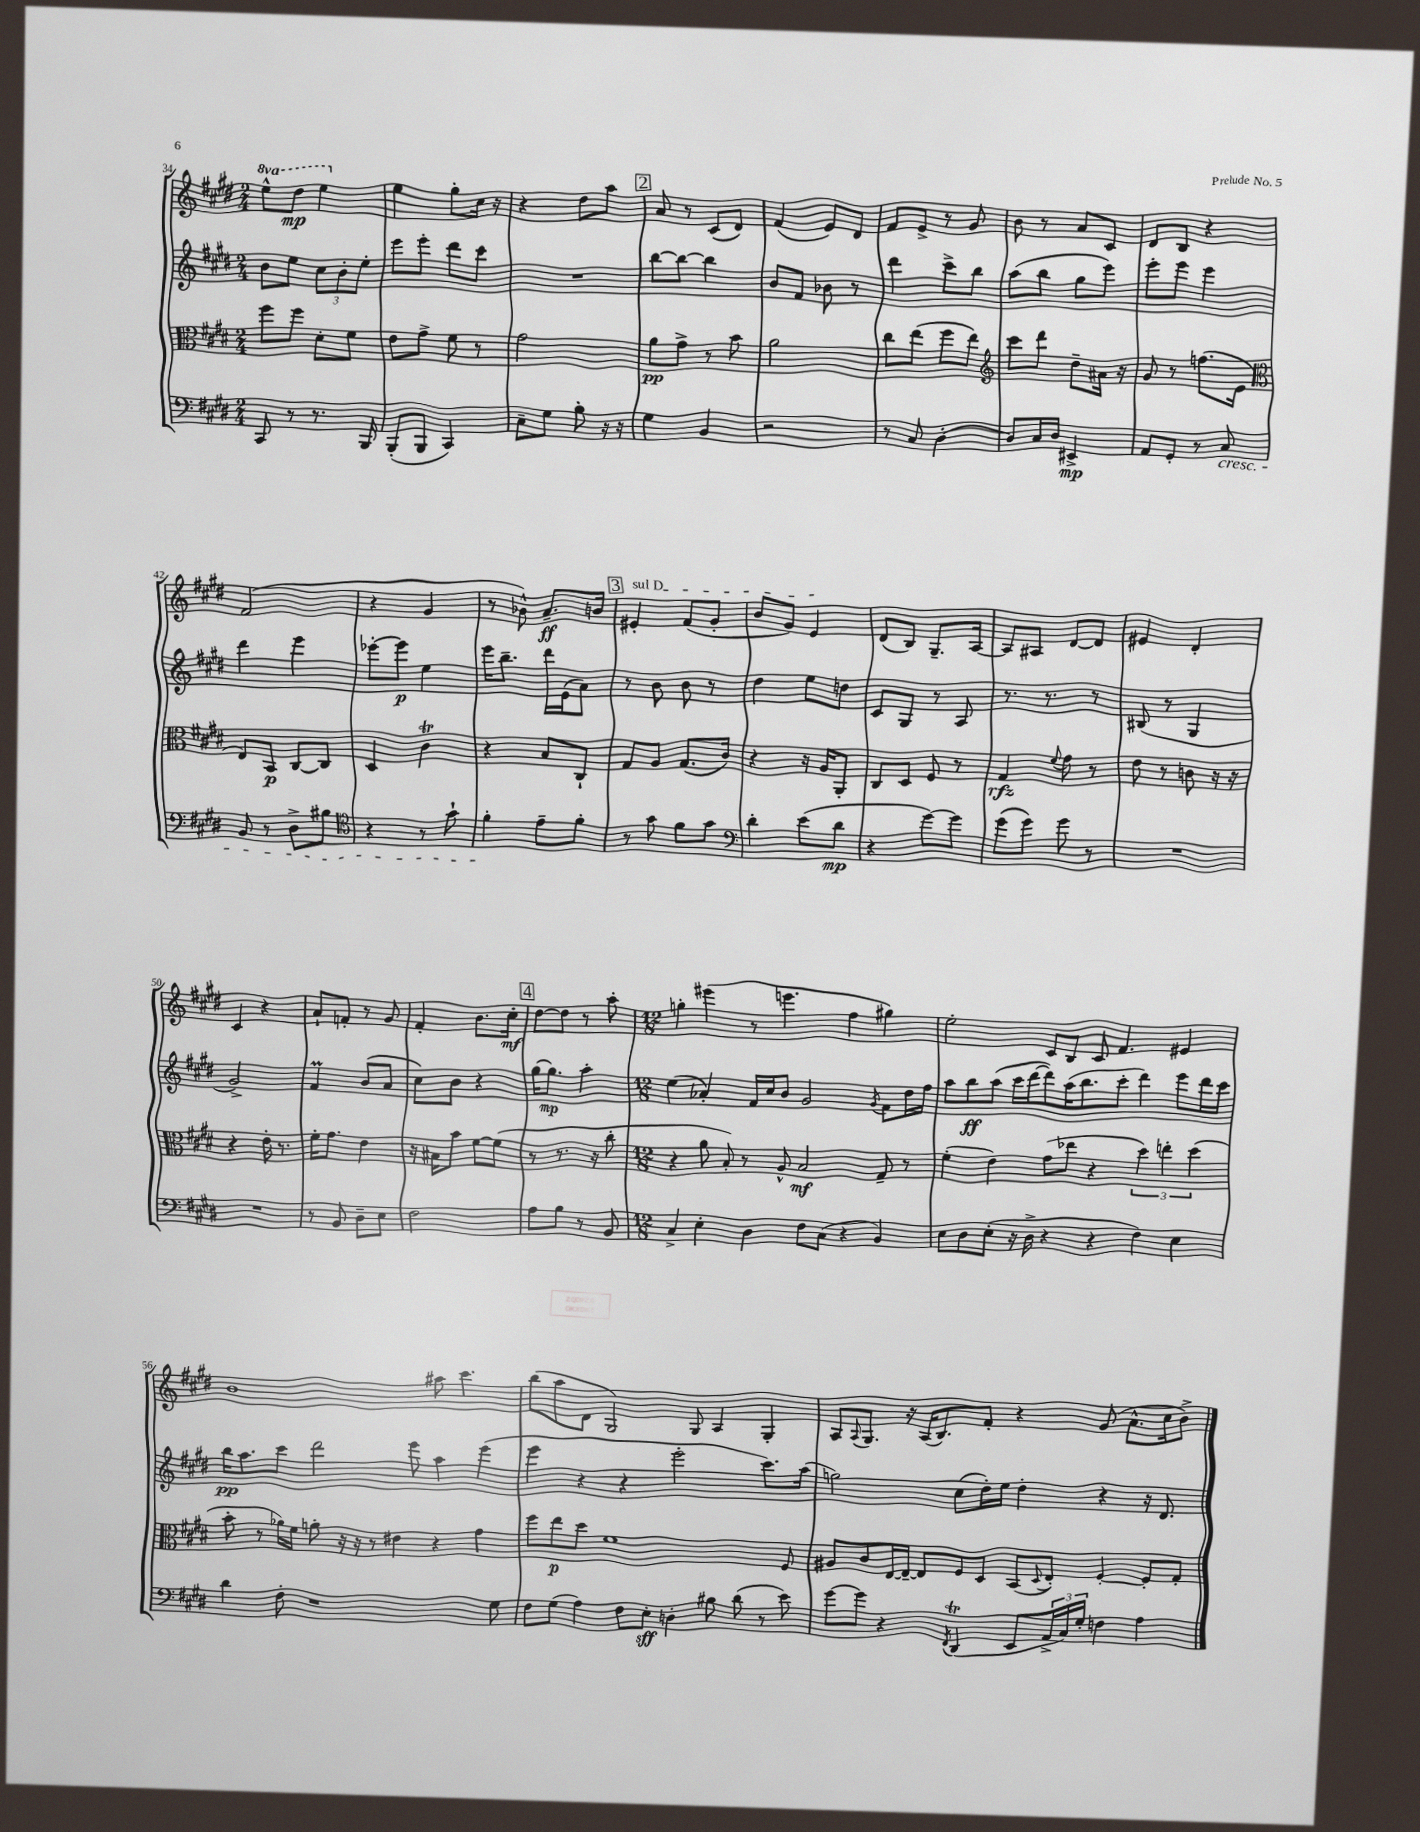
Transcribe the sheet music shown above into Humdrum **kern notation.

**kern	**dynam	**kern	**dynam	**kern	**dynam	**kern	**dynam
*part4	*part4	*part3	*part3	*part2	*part2	*part1	*part1
*staff4	*staff4	*staff3	*staff3	*staff2	*staff2	*staff1	*staff1
*clefF4	*	*clefC3	*	*clefG2	*	*clefG2	*
*k[f#c#g#d#]	*	*k[f#c#g#d#]	*	*k[f#c#g#d#]	*	*k[f#c#g#d#]	*
*M2/4	*	*M2/4	*	*M2/4	*	*M2/4	*
*	*	*	*	*	*	*8va	*
=34	=34	=34	=34	=34	=34	=34	=34
8CC#/	.	8ff#\L	.	8b\L	.	8eee^^\L	.
8r	.	8ff#\J	.	8ee\J	.	8ddd#\J	mp
8.r	.	8d#'\L	.	12cc#\L	.	4eee\	.
.	.	.	.	12b'\	.	.	.
.	.	8f#\J	.	.	.	.	.
.	.	.	.	12ee'\J	.	.	.
16BBB/	.	.	.	.	.	.	.
=35	=35	=35	=35	=35	=35	=35	=35
*	*	*	*	*	*	*X8va	*
(8BBB'/L	.	8e\L	.	8eee\L	.	4ee\	.
8BBB/J	.	8g#^\J	.	8eee'\J	.	.	.
4CC#/)	.	8f#\	.	8ddd#\L	.	8gg#'\L	.
.	.	8r	.	8ccc#\J	.	16cc#\Jk	.
.	.	.	.	.	.	16r	.
=36	=36	=36	=36	=36	=36	=36	=36
8C#~\L	.	2g#\	.	2r	.	4r	.
8G#\J	.	.	.	.	.	.	.
8B'\	.	.	.	.	.	8dd#\L	.
16r	.	.	.	.	.	8aa\J	.
16r	.	.	.	.	.	.	.
!!LO:REH:place=s1:t=2
=37	=37	=37	=37	=37	=37	=37	=37
4G#\	.	8a\L	pp	[8bb\L	.	8a/	.
.	.	8g#^\J	.	8bb\J_	.	8r	.
4BB/	.	8r	.	4bb\]	.	(8c#/L	.
.	.	8b\	.	.	.	8d#/J)	.
=38	=38	=38	=38	=38	=38	=38	=38
2r	.	2a\	.	8b/L	.	(4f#/	.
.	.	.	.	8f#/J	.	.	.
.	.	.	.	8b-X\	.	8e/L)	.
.	.	.	.	8r	.	8d#/J	.
=39	=39	=39	=39	=39	=39	=39	=39
8r	.	8cc#\L	.	4ddd#\	.	8f#/L	.
8C#/	.	(8ee\J	.	.	.	8e^/J	.
[4D#'\	.	8ff#\L	.	8ccc#^\L	.	8r	.
.	.	8ee\J)	.	8bb\J	.	8g#/	.
=40	=40	=40	=40	=40	=40	=40	=40
*	*	*clefG2	*	*	*	*	*
8D#/L]	.	8ccc#\L	.	(8aa\L	.	8b\	.
16C#/L	.	8ddd#\J	.	8bb\J	.	8r	.
16D#/JJ	.	.	.	.	.	.	.
4EE#X^/	mp	8dd#~\L	.	8gg#\L	.	8a/L	.
.	.	16a#X\Jk	.	8eee\J)	.	8c#/J	.
.	.	16r	.	.	.	.	.
=41	=41	=41	=41	=41	=41	=41	=41
8AA/L	.	8g#/	.	8eee'\L	.	8d#/L	.
8GG#'/J	.	8r	.	8eee\J	.	8B/J	.
8r	.	(8.ffn\L	.	4eee\	.	4r	.
!LO:TX:b:i:t=cresc.	!	!	!	!	!	!	!
8C#/	.	.	.	.	.	.	.
.	.	16e\Jk	.	.	.	.	.
!!LO:LB:g=z
=42	=42	=42	=42	=42	=42	=42	=42
*	*	*clefC3	*	*	*	*	*
8BB/	.	8E/L)	.	4ddd#\	.	(2f#/	.
8r	.	8BB/J	p	.	.	.	.
8D#^\L	.	[8C#/L	.	4eee\	.	.	.
8B#X\J	.	8C#/J]	.	.	.	.	.
=43	=43	=43	=43	=43	=43	=43	=43
*clefC4	*	*	*	*	*	*	*
4r	.	4D#/	.	[8eee-X'\L	.	4r	.
.	.	.	.	8eee-\J]	p	.	.
8r	.	4c#T\	.	4ee\	.	4g#/	.
8g#`\	.	.	.	.	.	.	.
=44	=44	=44	=44	=44	=44	=44	=44
4f#'\	.	4r	.	16eee\KL	.	8r	.
.	.	.	.	8.bb~\J	.	.	.
.	.	.	.	.	.	8b-X^^\)	.
8e~\L	.	8B/L	.	16ddd#\LL	.	8.a~/L	ff
.	.	.	.	(16e\J	.	.	.
8f#'\J	.	8C#`/J	.	8a\J)	.	.	.
.	.	.	.	.	.	16bn/Jk	.
!!LO:REH:place=s1:t=3
=45	=45	=45	=45	=45	=45	=45	=45
!	!	!	!	!	!	!LO:TX:a:i:t=sul D	!
8r	.	8G#/L	.	8r	.	4e#X'/	.
8g#\	.	8A/J	.	8b\	.	.	.
8f#\L	.	(8.G#/L	.	8b\	.	(8f#/L	.
8g#\J	.	.	.	8r	.	8g#'/J	.
.	.	16c#/Jk)	.	.	.	.	.
=46	=46	=46	=46	=46	=46	=46	=46
*clefF4	*	*	*	*	*	*	*
4d#'\	.	4r	.	4dd#\	.	8b/L	.
.	.	.	.	.	.	8g#/J)	.
(8e\L	.	16r	.	8ee\L	.	4e/	.
.	.	16A/KL	.	.	.	.	.
8d#\J	mp	8AA'/J	.	8ddn\J	.	.	.
=47	=47	=47	=47	=47	=47	=47	=47
4r	.	8C#/L	.	8c#/L	.	(8d#/L	.
.	.	8D#/J	.	8G#/J	.	8B/J)	.
[8g#\L)	.	8F#/	.	8r	.	8.G#~/L	.
8g#\J]	.	8r	.	8A/	.	.	.
.	.	.	.	.	.	[16A/Jk	.
=48	=48	=48	=48	=48	=48	=48	=48
(8g#\L	.	4G#/	rfz	8.r	.	8A/L]	.
8g#\J)	.	.	.	.	.	8A#X/J	.
.	.	.	.	8.r	.	.	.
.	.	8qqf#/	.	.	.	.	.
8g#\	.	8g#\	.	.	.	[8d#/L	.
8r	.	8r	.	8r	.	8d#/J]	.
=49	=49	=49	=49	=49	=49	=49	=49
2r	.	8e\	.	(8B#X/	.	4e#X/	.
.	.	8r	.	8r	.	.	.
.	.	8cn\	.	4G#/	.	4d#'/	.
.	.	16r	.	.	.	.	.
.	.	16r	.	.	.	.	.
!!LO:LB:g=z
=50	=50	=50	=50	=50	=50	=50	=50
2r	.	4r	.	2g#^/)	.	4c#/	.
.	.	16e'\	.	.	.	4r	.
.	.	8.r	.	.	.	.	.
=51	=51	=51	=51	=51	=51	=51	=51
8r	.	16f#'\KL	.	4f#M/	.	8a`/L	.
.	.	8.g#\J	.	.	.	.	.
8BB/	.	.	.	.	.	8fn'/J	.
8D#~\L	.	4e\	.	(8b/L	.	8r	.
8E\J	.	.	.	8a/J	.	8g#/	.
=52	=52	=52	=52	=52	=52	=52	=52
2F#\	.	16r	.	8cc#\L)	.	4f#'/	.
.	.	16B#X\KL	.	.	.	.	.
.	.	8b\J	.	8b\J	.	.	.
.	.	[8f#\L	.	4r	.	8.b\L	.
.	.	(8f#\J]	.	.	.	.	.
.	.	.	.	.	.	16cc#'\Jk	mf
!!LO:REH:place=s1:t=4
=53	=53	=53	=53	=53	=53	=53	=53
8A\L	.	8r	.	[16gg#\KL	.	[8dd#\L	.
.	.	.	.	8.gg#\J]	mp	.	.
8B\J	.	8.r	.	.	.	8dd#\J]	.
8r	.	.	.	4aa'\	.	8r	.
.	.	16r	.	.	.	.	.
8BB/	.	8cc#'\	.	.	.	8aa'\	.
=54	=54	=54	=54	=54	=54	=54	=54
*M12/8	*	*M12/8	*	*M12/8	*	*M12/8	*
4C#^/	.	4r	.	(4ee\	.	4ggn'\	.
4E'\	.	8a\	.	4a-X'/)	.	(4eee#X\	.
.	.	8B'/)	.	.	.	.	.
4D#\	.	8r	.	16f#/LL	.	8r	.
.	.	.	.	16cc#/J	.	.	.
.	.	8A^^/	.	8b/J	.	4.eeen\	.
8F#\L	.	2B/	mf	2g#/	.	.	.
(8C#\J	.	.	.	.	.	.	.
4r	.	.	.	.	.	4ff#\	.
.	.	.	.	8qg#/	.	.	.
4BB/)	.	8G#~/	.	8f#\L	.	4gg#X\)	.
.	.	8r	.	16dd#\L	.	.	.
.	.	.	.	16ff#\JJ	.	.	.
=55	=55	=55	=55	=55	=55	=55	=55
8E\L	.	(4f#'\	.	8aa\L	.	2ee'\	.
8D#\	.	.	.	8bb\	ff	.	.
(8E'\J	.	4e\)	.	(8aa\J	.	.	.
16r	.	.	.	16ccc#\LL	.	.	.
16D#^\	.	.	.	[16ddd#\J	.	.	.
4r	.	(8g#\L	.	8ddd#\])	.	8c#/L	.
.	.	8ee-X\J	.	(16aa\K	.	8B/J	.
.	.	.	.	8.bb\	.	.	.
4r	.	4r	.	.	.	8c#/	.
.	.	.	.	8ccc#'\J	.	4.f#/	.
4F#\)	.	6dd#\)	.	4ddd#\)	.	.	.
.	.	6een'\	.	.	.	.	.
4E\	.	.	.	8eee\L	.	4e#X/	.
.	.	(6dd#\	.	.	.	.	.
.	.	.	.	16ddd#\L	.	.	.
.	.	.	.	16ccc#\JJ	.	.	.
!!LO:LB:g=z
=56	=56	=56	=56	=56	=56	=56	=56
4d#\	.	8b'\	.	16bb\KL	pp	1b	.
.	.	.	.	8.aa\	.	.	.
.	.	8r	.	.	.	.	.
8F#'\	.	16a-X\LL)	.	8ccc#\J	.	.	.
.	.	16f#\JJ	.	.	.	.	.
1r	.	8an'\	.	2ddd#\	.	.	.
.	.	16r	.	.	.	.	.
.	.	16r	.	.	.	.	.
.	.	8r	.	.	.	.	.
.	.	4e#X\	.	.	.	.	.
.	.	.	.	8eee\	.	.	.
.	.	4r	.	4aa\	.	8aa#X\	.
.	.	.	.	.	.	4.ccc#\	.
.	.	4g#\	.	(4eee\	.	.	.
8G#\	.	.	.	.	.	.	.
=57	=57	=57	=57	=57	=57	=57	=57
8F#\L	.	8ff#\L	.	4eee\	.	(8bb\L	.
(8G#\J	.	8ee\	p	.	.	8aa\	.
4A\)	.	8dd#\J	.	4r	.	8d#\J	.
.	.	1f#	.	.	.	2G#/)	.
8F#\L	.	.	.	4r	.	.	.
8E'\J	sff	.	.	.	.	.	.
4Dn'\	.	.	.	2eee'\	.	.	.
.	.	.	.	.	.	8G#/	.
8B#X\	.	.	.	.	.	4A/	.
(8d#\	.	.	.	.	.	.	.
8r	.	.	.	8.ccc#\L)	.	4G#'/	.
8e\)	.	8F#/	.	.	.	.	.
.	.	.	.	(16aa\Jk	.	.	.
=58	=58	=58	=58	=58	=58	=58	=58
[8g#\L	.	8A#X/L	.	2ggn\)	.	8A/L	.
.	.	.	.	.	.	8qqA/	.
8g#\J]	.	8c#/	.	.	.	8.G#/J	.
4r	.	[16E/L	.	.	.	.	.
.	.	16E~/JJ_	.	.	.	16r	.
.	.	8E/L]	.	.	.	(16A/KL	.
.	.	.	.	.	.	8.B/)	.
8qFF#/	.	.	.	.	.	.	.
(4DD#t/	.	8F#/	.	(8cc#\L	.	.	.
.	.	8D#/J	.	16dd#'\L)	.	8f#'/J	.
.	.	.	.	16ee\JJ	.	.	.
8EE/L	.	(8BB/L	.	4dd#'\	.	4r	.
.	.	8qqD#/	.	.	.	.	.
24AA^/L	.	8E'/J)	.	.	.	.	.
24C#/)	.	.	.	.	.	.	.
24G#'/JJ	.	.	.	.	.	.	.
4Fn\	.	[4F#'/	.	4r	.	(8g#/	.
.	.	.	.	.	.	8.a^^\L	.
4A\	.	8F#'/L]	.	16r	.	.	.
.	.	.	.	8.d#/	.	16cc#\k	.
.	.	8G#'/J	.	.	.	8b^\J)	.
==	==	==	==	==	==	==	==
*-	*-	*-	*-	*-	*-	*-	*-
